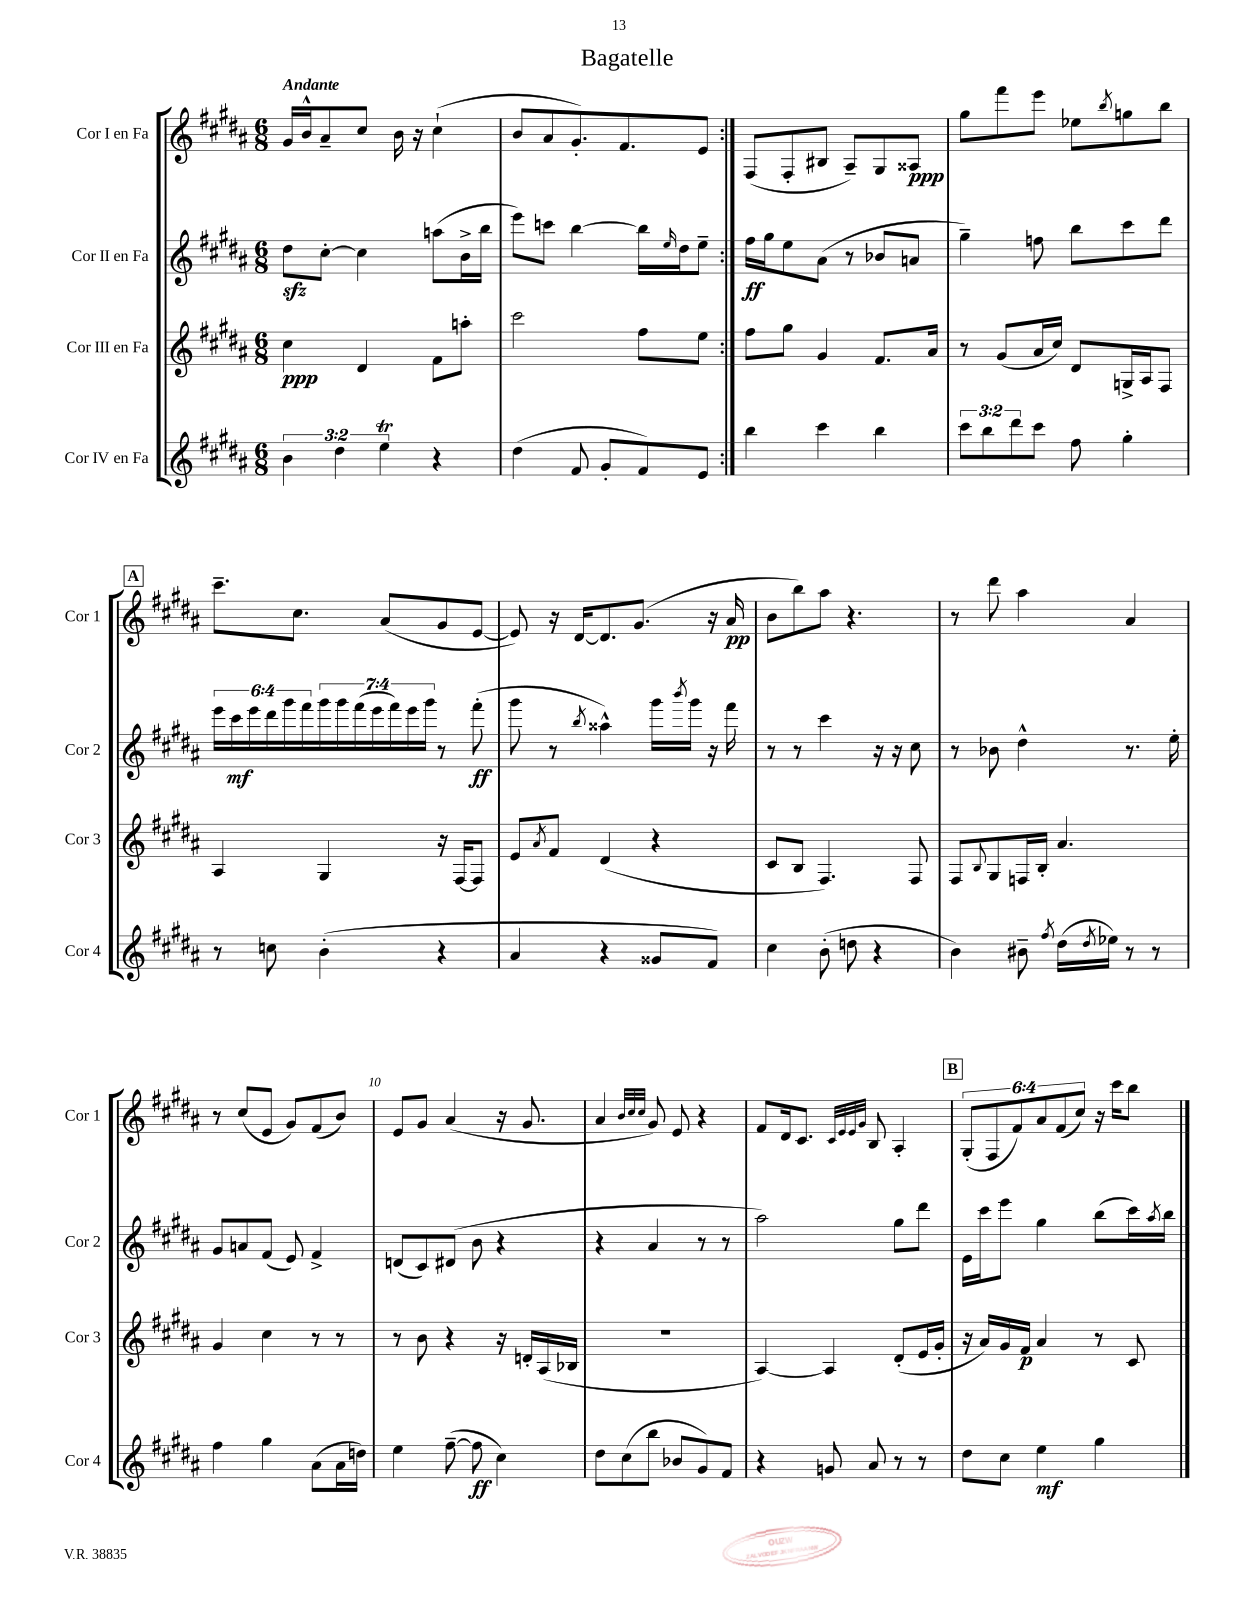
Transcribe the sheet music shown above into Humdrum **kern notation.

**kern	**kern	**kern	**kern
*staff4	*staff3	*staff2	*staff1
*clefG2	*clefG2	*clefG2	*clefG2
*k[f#c#g#d#a#]	*k[f#c#g#d#a#]	*k[f#c#g#d#a#]	*k[f#c#g#d#a#]
*M6/8	*M6/8	*M6/8	*M6/8
6b\	4cc#\	8dd#\L	16g#/LL
.	.	.	16b^^/J
.	.	[8cc#'\J	8a#~/
6dd#\	.	.	.
.	4d#/	4cc#\]	8cc#/J
6ee\	.	.	.
.	.	.	16b\
.	.	.	16r
4r	8f#\L	(8aa\L	(4cc#`\
.	8aa'\J	16b^\L	.
.	.	16bb\JJ	.
=	=	=	=
(4dd#\	2ccc#\	8eee\L)	8b/L
.	.	8ccc\J	8a#/
8f#/	.	[4bb\	8.g#'/)
8g#'/L	.	.	.
.	.	.	8.f#/
8f#/)	8ff#\L	16bb\]LL	.
.	.	16qqee/	.
.	.	16dd#\J	.
8e/J	8ee\J	8ee~\J	8e/J
=:|!	=:|!	=:|!	=:|!
4bb\	8ff#\L	16ff#\LL	(8F#/L
.	.	16gg#\J	.
.	8gg#\J	8ee\	8F#'/
4ccc#\	4g#/	(8a#\J	8B#/J
.	.	8r	8A#~/L)
4bb\	8.f#/L	8b-/L	8G#/
.	.	8a/J	8A##/J
.	16a#/Jk	.	.
=	=	=	=
12ccc#\L	8r	4gg#~\)	8gg#\L
12bb\	.	.	.
.	(8g#/L	.	8fff#\
12ddd#\	.	.	.
8ccc#\J	16a#/L	8ff\	8eee\J
.	16cc#/JJ)	.	.
8ff#\	8d#/L	8bb\L	8ee-\L
.	.	.	8qbb/
4gg#'\	16G^/L	8ccc#\	8gg\
.	16A#/J	.	.
.	8F#/J	8ddd#\J	8bb\J
=	=	=	=
8r	4A#/	24eee\LL	8.ccc#~\L
.	.	24ccc#\	.
.	.	24eee\	.
8cc\	.	24ddd#\	.
.	.	24ggg#\	.
.	.	.	8.cc#\J
.	.	24fff#\	.
(4b'\	4G#/	28ggg#\	.
.	.	28ggg#\	.
.	.	(28fff#\	.
.	.	28eee\	.
.	.	.	(8a#/L
.	.	28fff#\)	.
.	.	28eee\	.
.	.	28ggg#\JJ	.
4r	16r	8r	8g#/
.	[16F#/LK	.	.
.	8F#/]J	(8fff#'\	[8e/J
=	=	=	=
4a#/	8e/L	8ggg#\	8e/])
.	8qa#/	.	.
.	8f#/J	8r	16r
.	.	.	[16d#/LK
.	.	8qbb/	.
4r	(4d#/	4aa##^^\)	8.d#/]
.	.	.	(8.g#/J
8g##/L	4r	16ggg#\LL	.
.	.	8qbbb/	.
.	.	16ggg#\JJ	.
8f#/J)	.	16r	16r
.	.	16fff#\	16a#/
=	=	=	=
4cc#\	8c#/L	8r	8b\L
.	8B/J	8r	8bb\)
(8b'\	4.F#/)	4ccc#\	8aa#\J
8dd\	.	.	4.r
4r	.	16r	.
.	.	16r	.
.	8F#/	8cc#\	.
=	=	=	=
4b\)	8F#/L	8r	8r
.	8qqB/	.	.
.	8G#/	8b-\	8ddd#\
8b#~\	16F/L	4dd#^^\	4aa#\
.	16B'/JJ	.	.
8qff#/	.	.	.
(16dd#\LL	4.a#/	.	.
8qdd#/	.	.	.
16ee-\JJ)	.	.	.
8r	.	8.r	4a#/
8r	.	.	.
.	.	16ee'\	.
=	=	=	=
4ff#\	4g#/	8g#/L	8r
.	.	8a/	(8cc#/L
4gg#\	4cc#\	(8f#/J	8e/J
.	.	8e/)	8g#/L)
(8a#\L	8r	4f#^/	(8f#/
16a#\L	8r	.	8b/J)
16dd\JJ)	.	.	.
=	=	=	=
4ee\	8r	(8d/L	8e/L
.	8b\	8c#/)	8g#/J
([8ff#~\	4r	(8d#/J	(4a#/
8ff#\]	.	8b\	.
4cc#\)	16r	4r	16r
.	16d'/LL	.	8.g#/
.	(16A#/	.	.
.	16B-/JJ	.	.
=	=	=	=
8dd#\L	2.r	4r	4a#/
(8cc#\	.	.	.
.	.	.	32qqb/LLL
.	.	.	32qqcc#/
.	.	.	32qqcc#/JJJ
8bb\J	.	4a#/	8g#/)
8b-/L	.	.	8e/
8g#/)	.	8r	4r
8f#/J	.	8r	.
=	=	=	=
4r	[4A#/)	2aa#\)	8f#/L
.	.	.	16d#/k
.	.	.	8.c#/J
8g/	4A#/]	.	.
.	.	.	32qqc#/LLL
.	.	.	32qqe/
.	.	.	32qqe/
.	.	.	32qqg#/JJJ
8a#/	.	.	8B/
8r	(8d#'/L	8gg#\L	4A#'/
8r	16e/L	8ddd#\J	.
.	16g#'/JJ	.	.
=	=	=	=
8dd#\L	16r	16e\LL	(12G#'/L
.	16a#/LL)	16ccc#\J	.
.	.	.	12F#/
8cc#\J	16g#/	8eee\J	.
.	.	.	12f#/)
.	16f#/JJ	.	.
4ee\	4a#/	4gg#\	12a#/
.	.	.	(12f#/
.	.	.	12cc#/J)
4gg#\	8r	(8bb\L	16r
.	.	.	16ccc#\LK
.	8c#/	16ccc#\L)	8bb\J
.	.	8qaa#/	.
.	.	16bb\JJ	.
==	==	==	==
*-	*-	*-	*-
